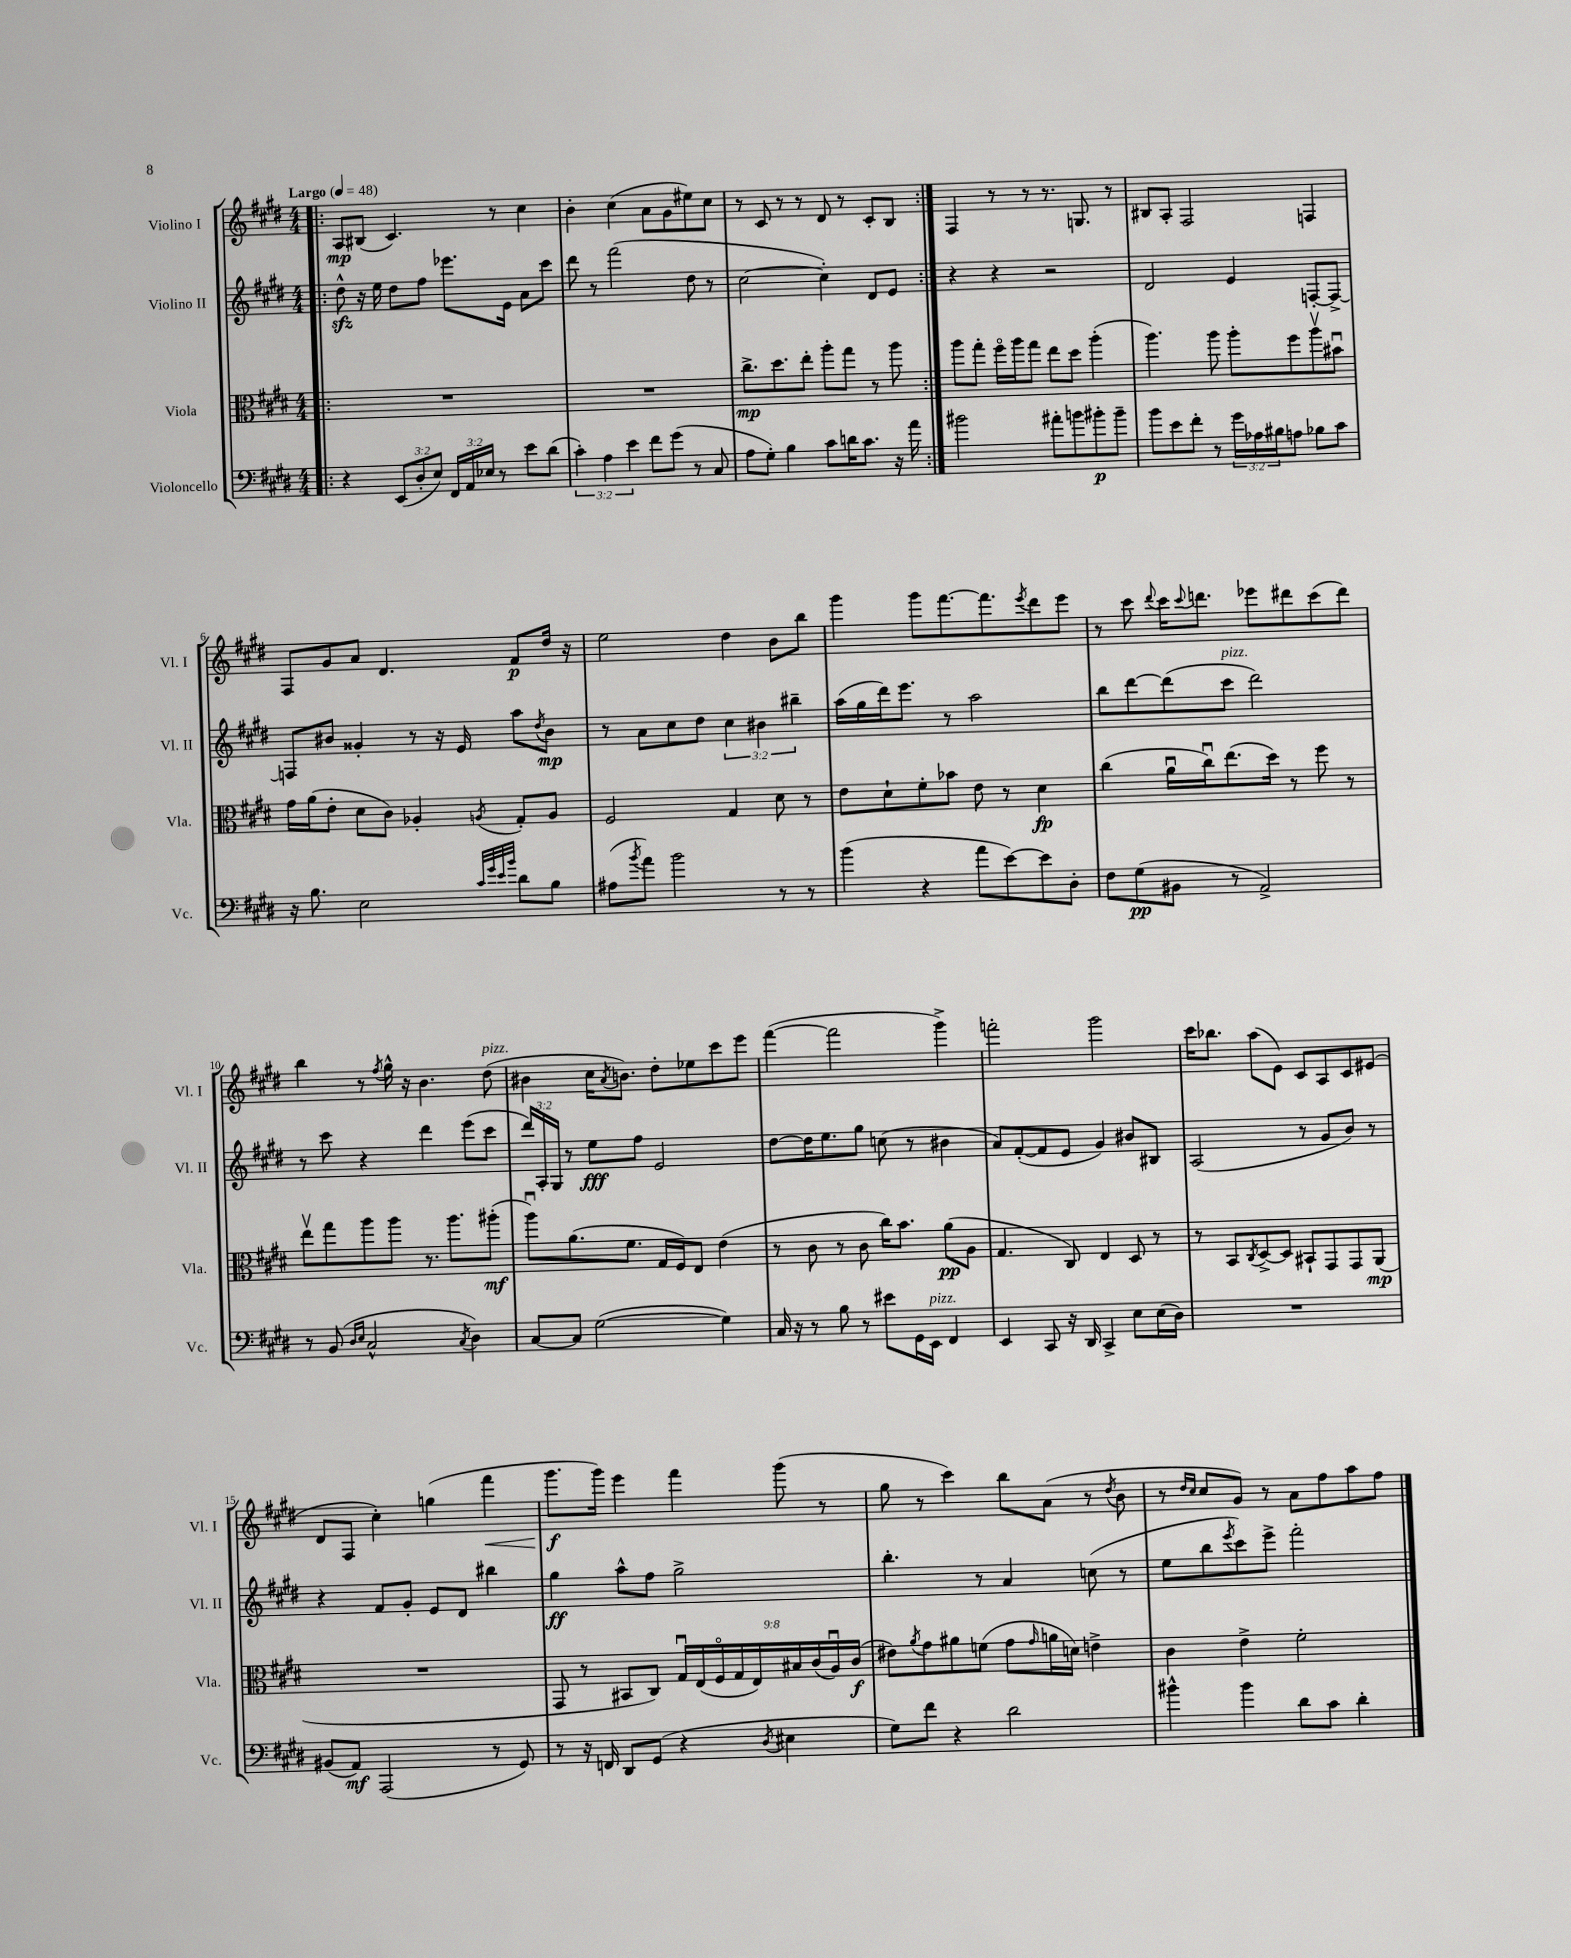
<<
\new StaffGroup <<
\new Staff = "s0" \with { instrumentName = "Violino I" shortInstrumentName = "Vl. I" } {
    \clef treble \key e \major \numericTimeSignature \time 4/4 \tempo "Largo" 4 = 48
    \repeat volta 2 { \bar ".|:" a8\mp bis8( cis'4.) r8 cis''4 |
    b'4-. cis''4( a'8 gis'8 eis''8) cis''8 |
    r8 cis'8 r8 r8 dis'8 r8 cis'8-. b8 | }
    fis4 r8 r8 r8. g8. r8 |
    bis8 a8-. fis2 f4 |
    fis8 gis'8 a'8 dis'4. fis'8\p dis''16 r16 |
    e''2 dis''4 b'8 b''8 |
    gis'''4 gis'''8 fis'''8.~ fis'''8. \acciaccatura { e'''8 } dis'''8 e'''8 |
    r8 cis'''8 \appoggiatura { dis'''8 } cis'''16 \appoggiatura { cis'''8 } d'''8. ees'''8 dis'''8 cis'''8( dis'''8) |
    b''4 r8 \acciaccatura { fis''8 } gis''16-^ r16 b'4. dis''8^\markup { \italic "pizz." }( |
    bis'4 cis''16 \acciaccatura { a'8 } b'8.) dis''8-. ees''8 cis'''8 e'''8 |
    fis'''4~( fis'''2 gis'''4->) |
    f'''2-. gis'''2 |
    cis'''16 bes''8. a''8( e'8) cis'8 a8 cis'8 eis'8( |
    dis'8 fis8 cis''4-.) g''4( fis'''4\< |
    gis'''8.\f\! gis'''16) e'''4 fis'''4 gis'''8( r8 |
    gis''8 r8 cis'''4) b''8 a'8( r8 \acciaccatura { dis''8 } b'8 |
    r8 \grace { dis''16 cis''16 } cis''8 gis'8) r8 a'8 fis''8 a''8 fis''8 \bar "|." |
}
\new Staff = "s1" \with { instrumentName = "Violino II" shortInstrumentName = "Vl. II" } {
    \clef treble \key e \major \numericTimeSignature \time 4/4 \override Staff.TupletNumber.text = #tuplet-number::calc-fraction-text
    \repeat volta 2 { \bar ".|:" dis''8-^\sfz r16 e''16 dis''8 fis''8 ees'''8. e'16 a'8 cis'''8 |
    dis'''8 r8 fis'''2( dis''8 r8 |
    cis''2~ cis''4-.) dis'8 e'8 | }
    r4 r4 r2 |
    dis'2 e'4 f8~-. f8~-> |
    f8 bis'8 gisis'4-. r8 r16 e'16 a''8 \acciaccatura { dis''8 } bis'8\mp |
    r8 a'8 cis''8 dis''8 \tuplet 3/2 { cis''4 bis'4 bis''4-- } |
    a''16( gis''16 dis'''16) e'''8. r8 a''2 |
    b''8 dis'''8~ dis'''8( cis'''8^\markup { \italic "pizz." } dis'''2) |
    r8 cis'''8 r4 dis'''4 e'''8( cis'''8 |
    \tuplet 3/2 { dis'''16) a16-. gis16 } r8 e''8\fff fis''8 e'2 |
    dis''8~ dis''16 e''8. gis''8 c''8( r8 bis'4 |
    a'8) fis'8~-.( fis'8 e'8 gis'4) bis'8 bis8 |
    a2( r8 gis'8 b'8) r8 |
    r4 fis'8 gis'8-. e'8 dis'8 bis''4 |
    gis''4\ff a''8-^ fis''8 gis''2-> |
    b''4.-. r8 a'4 c''8( r8 |
    e''8 b''8 \acciaccatura { e'''8 } cis'''8) e'''8-> fis'''2-. \bar "|." |
}
\new Staff = "s2" \with { instrumentName = "Viola" shortInstrumentName = "Vla." } {
    \clef alto \key e \major \numericTimeSignature \time 4/4 \override Staff.TupletNumber.text = #tuplet-number::calc-fraction-text
    \repeat volta 2 { \bar ".|:" R1 |
    R1 |
    cis''8.->\mp dis''8. e''8-. a''8-. gis''8 r8 a''8 | }
    a''8 gis''8-. fis''16\flageolet a''16 gis''8 e''8 dis''8 a''4-.( |
    a''4.) a''8 a''8-. fis''8 a''8\upbow bis'8\downbow |
    gis'16 a'16( e'8-. dis'8 cis'8) aes4-. \acciaccatura { a8 } gis8-. a8 |
    fis2 gis4 dis'8 r8 |
    e'8 dis'8-! fis'8-. bes'8 e'8 r8 dis'4\fp |
    cis''4( a'16\downbow cis''16\downbow) e''8.( dis''16) r8 fis''8 r8 |
    e''8\upbow gis''8 a''8 a''8 r8. a''8. ais''8-.\mf( |
    a''8\downbow) a'8.( fis'8. gis16 fis16) e8 e'4( |
    r8 cis'8 r8 cis'8 cis''16) b'8. a'8\pp( a8 |
    gis4. cis8) e4 dis8 r8 |
    r8 b,8 \acciaccatura { cis8 } dis8~-> dis8 bis,8-! gis,8 gis,8 a,8\mp( |
    R1 |
    gis,8 r8 bis,8 cis8) \tuplet 9/8 { gis16\downbow e16( fis16\flageolet gis16 e16) bis16 cis'16( a16\downbow) cis'16\f( } |
    eis'8) \acciaccatura { a'8 } gis'8 ais'8 f'8( gis'8 \grace { gis'16 } a'16 d'16) e'4-> |
    cis'4 e'4-> fis'2-. \bar "|." |
}
\new Staff = "s3" \with { instrumentName = "Violoncello" shortInstrumentName = "Vc." } {
    \clef bass \key e \major \numericTimeSignature \time 4/4 \override Staff.TupletNumber.text = #tuplet-number::calc-fraction-text
    \repeat volta 2 { \bar ".|:" r4 \tuplet 3/2 { e,8( dis8-. e8) } \tuplet 3/2 { fis,16 a,16 ees16 } r8 e'8 dis'8( |
    \tuplet 3/2 { cis'4-.) a4 e'4 } fis'8 gis'8( r8 cis8 |
    a8 gis8-.) b4 cis'8 d'16 cis'8. r16 a'16 | }
    bis'2 ais'8-. b'8 bis'8-.\p bis'8-- |
    b'8 e'8 fis'8-. r8 \tuplet 3/2 { gis'16 aes16 bis16 } a8 bes8 cis'8 |
    r16 b8. e2 \grace { cis'32 gis'32 e'32 b'32 } dis'8 b8 |
    ais8( \acciaccatura { b'8 } a'8) b'2 r8 r8 |
    b'4( r4 a'8 e'8~) e'8 dis8-. |
    fis8 gis8\pp( bis,8 r8 a,2->) |
    r8 b,8( \grace { dis16 e16 } cis2-^ \acciaccatura { cis8 } dis4) |
    cis8~ cis8 gis2~( gis4) |
    cis16 r16 r8 b8 r8 eis'8 gis,16 e,16^\markup { \italic "pizz." } fis,4 |
    e,4 cis,8 r16 dis,16 cis,4-> e8 e16( dis16) |
    R1 |
    bis,8( a,8\mf) a,,2( r8 gis,8) |
    r8 r16 f,16 dis,8 gis,8( r4 \acciaccatura { dis8 } eis4 |
    gis8) fis'8 r4 dis'2 |
    bis'4-^ bis'4 dis'8 cis'8 dis'4-. \bar "|." |
}
>>
>>
